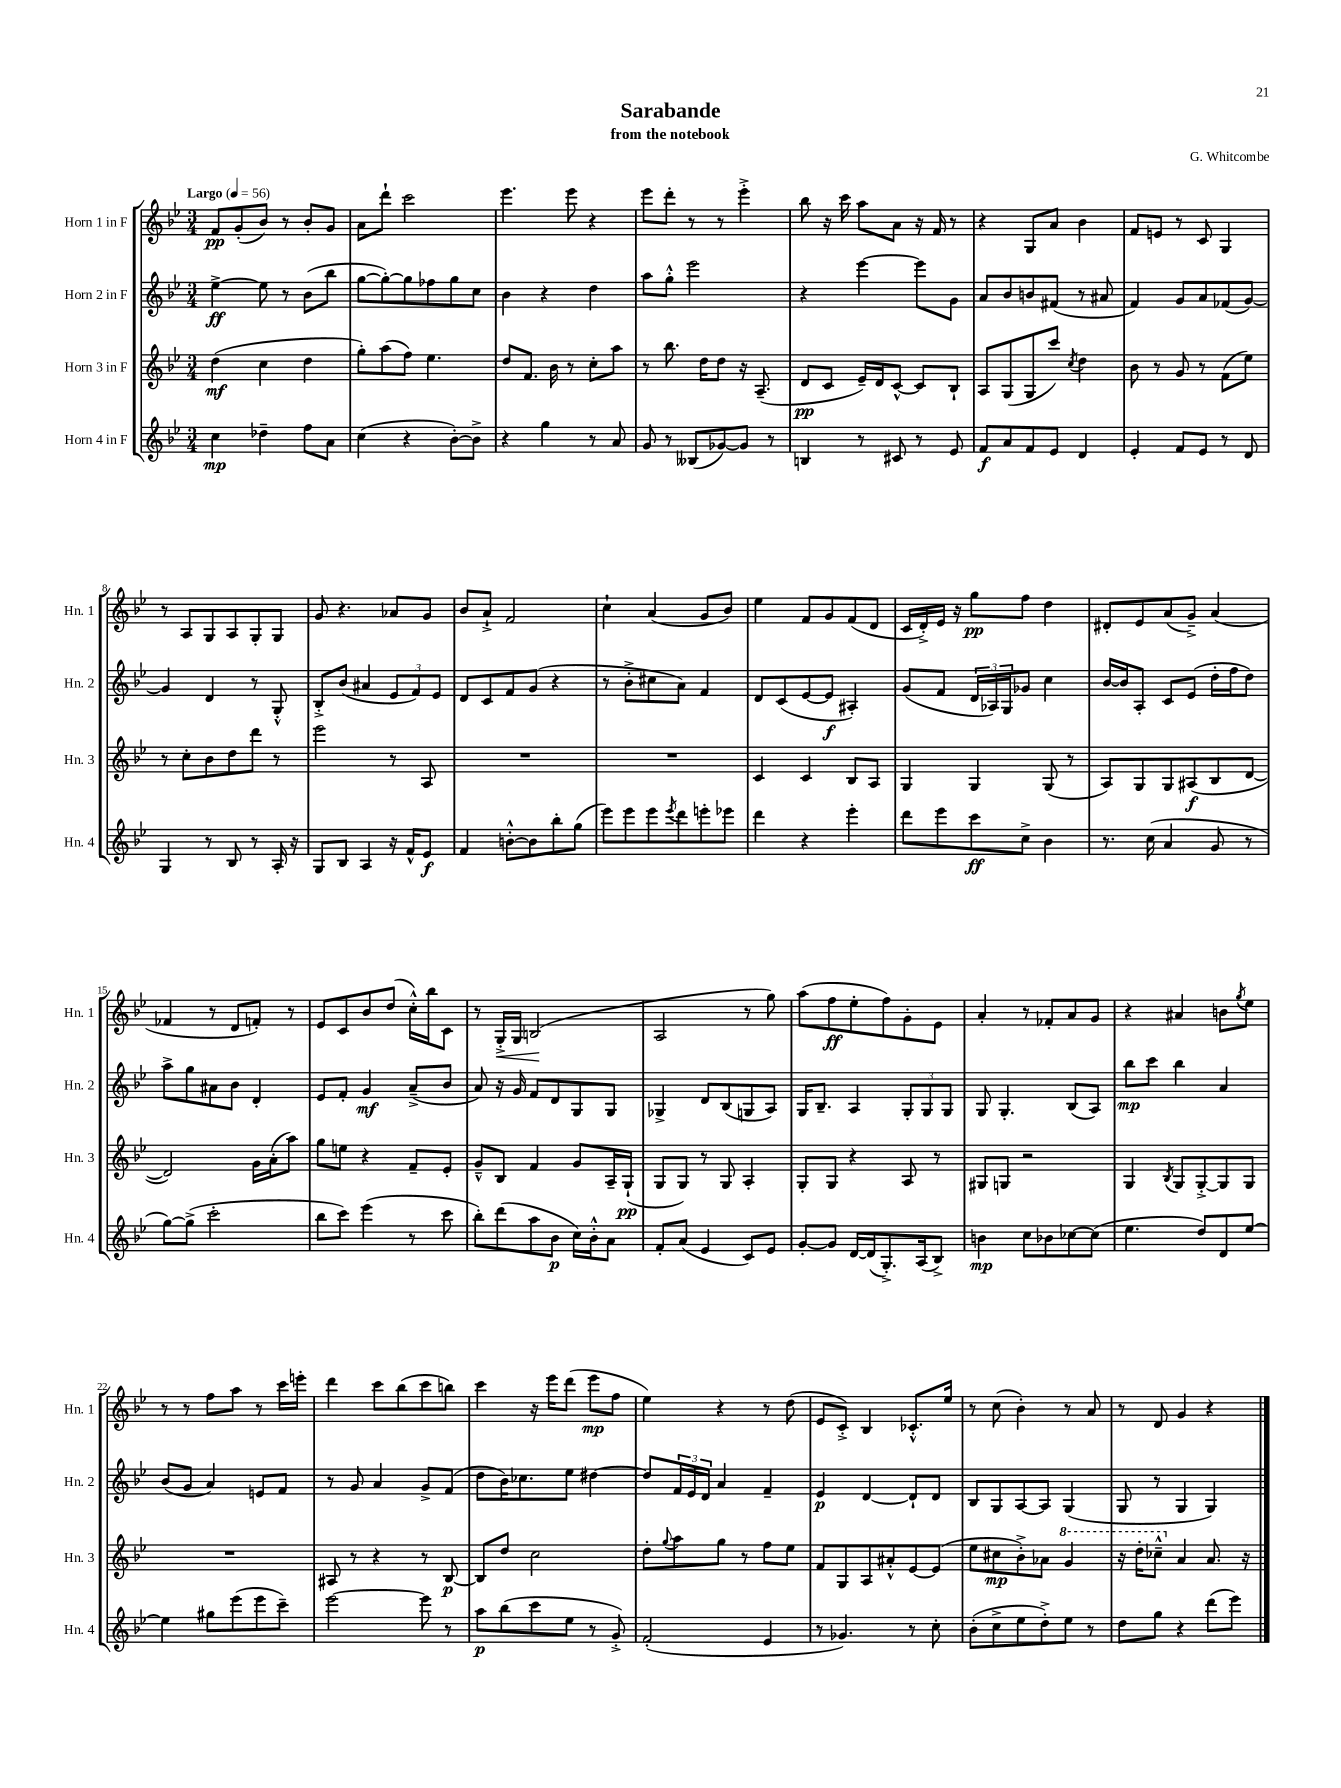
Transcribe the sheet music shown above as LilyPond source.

\header { title = "Sarabande" composer = "G. Whitcombe" subtitle = "from the notebook" }
<<
\new StaffGroup <<
\new Staff = "s0" \with { instrumentName = "Horn 1 in F" shortInstrumentName = "Hn. 1" } {
    \clef treble \key bes \major \numericTimeSignature \time 3/4 \tempo "Largo" 4 = 56
    f'8\pp g'8-.( bes'8) r8 bes'8-. g'8 |
    a'8 d'''8-! c'''2 |
    ees'''4. ees'''8 r4 |
    ees'''8 d'''8-. r8 r8 ees'''4-.-> |
    bes''8 r16 c'''16 a''8 a'8 r16 f'16 r8 |
    r4 g8 a'8 bes'4 |
    f'8 e'8 r8 c'8 g4 |
    r8 a8 g8 a8 g8-. g8 |
    g'8 r4. aes'8 g'8 |
    bes'8 a'8-!-> f'2 |
    c''4-! a'4( g'8 bes'8) |
    ees''4 f'8 g'8 f'8( d'8 |
    c'16 d'16-.->) ees'16 r16 g''8\pp f''8 d''4 |
    dis'8-. ees'8 a'8( g'8--->) a'4( |
    fes'4 r8 d'8 f'8-.) r8 |
    ees'8 c'8 bes'8 d''8( c''16-.-^) bes''16 c'8 |
    r8 g16-.->\< g16 b2\!( |
    a2 r8 g''8) |
    a''8( f''8\ff ees''8-. f''8) g'8-. ees'8 |
    a'4-. r8 fes'8-. a'8 g'8 |
    r4 ais'4 b'8 \acciaccatura { g''8 } ees''8 |
    r8 r8 f''8 a''8 r8 c'''16 e'''16-. |
    d'''4 c'''8 bes''8( c'''8 b''8) |
    c'''4 r16 ees'''16 d'''8( ees'''8\mp f''8 |
    ees''4) r4 r8 d''8( |
    ees'8 c'8-.->) bes4 ces'8.-.-^ ees''16 |
    r8 c''8( bes'4-.) r8 a'8 |
    r8 d'8 g'4 r4 \bar "|." |
}
\new Staff = "s1" \with { instrumentName = "Horn 2 in F" shortInstrumentName = "Hn. 2" } {
    \clef treble \key bes \major \numericTimeSignature \time 3/4
    ees''4~->\ff ees''8 r8 bes'8( bes''8 |
    g''8~ g''8~-.) g''8 fes''8 g''8 c''8 |
    bes'4 r4 d''4 |
    a''8 g''8-.-^ ees'''2 |
    r4 ees'''4~ ees'''8 g'8 |
    a'8 bes'8 b'8 fis'8( r8 ais'8 |
    f'4) g'8 a'8 fes'8( g'8~) |
    g'4 d'4 r8 g8-.-^ |
    bes8-.-> bes'8( ais'4 \tuplet 3/2 { ees'8 f'8) ees'8 } |
    d'8 c'8 f'8 g'8( r4 |
    r8 bes'8-.-> cis''8 a'8) f'4 |
    d'8 c'8( ees'8~ ees'8\f ais4-.) |
    g'8( f'8 \tuplet 3/2 { d'16 aes16) g16 } ges'8 c''4 |
    bes'16~ bes'16 a8-. c'8 ees'8( d''16-. f''16 d''8) |
    a''8-> g''8 ais'8 bes'8 d'4-. |
    ees'8 f'8-. g'4\mf a'8--->( bes'8 |
    a'8) r16 g'16 f'8 d'8 g8 g8 |
    ges4-> d'8 bes8( g8 a8) |
    g16 bes8.-- a4 \tuplet 3/2 { g8-. g8 g8 } |
    g8 g4.-. bes8( a8) |
    bes''8\mp c'''8 bes''4 a'4 |
    bes'8( g'8 a'4) e'8 f'8 |
    r8 g'8 a'4 g'8-> f'8( |
    d''8 bes'16) ces''8. ees''8 dis''4~ |
    dis''8 \tuplet 3/2 { f'16 ees'16 d'16 } a'4 f'4-- |
    ees'4\p d'4~ d'8-! d'8 |
    bes8 g8 a8~ a8 g4( |
    g8 r8 g4 g4) \bar "|." |
}
\new Staff = "s2" \with { instrumentName = "Horn 3 in F" shortInstrumentName = "Hn. 3" } {
    \clef treble \key bes \major \numericTimeSignature \time 3/4
    d''4\mf( c''4 d''4 |
    g''8-.) a''8( f''8) ees''4. |
    d''8 f'8. bes'16 r8 c''8-. a''8 |
    r8 bes''8. d''16 d''8 r16 a8.--( |
    d'8\pp c'8 ees'16--) d'16 c'8~-^ c'8 bes8-! |
    a8 g8( g8 c'''8) \acciaccatura { c''8 } d''4 |
    bes'8 r8 g'8 r8 f'8( ees''8) |
    r8 c''8-. bes'8 d''8 d'''8 r8 |
    ees'''2 r8 a8 |
    R2. |
    R2. |
    c'4 c'4 bes8 a8 |
    g4 g4 g8( r8 |
    a8) g8 g8 ais8\f( bes8 d'8~ |
    d'2) g'16 a'16-.( a''8) |
    g''8 e''8 r4 f'8-- ees'8-. |
    g'8---^ bes8 f'4 g'8 a16-- g16-!\pp( |
    g8 g8) r8 g8 a4-. |
    g8-. g8 r4 a8 r8 |
    gis8 g8 r2 |
    g4 \acciaccatura { bes8 } g8 g8~-.-> g8 g8 |
    R2. |
    ais8 r8 r4 r8 bes8~\p |
    bes8 d''8 c''2 |
    d''8-. \appoggiatura { g''8 } a''8 g''8 r8 f''8 ees''8 |
    f'8 g8 a8 ais'8-.-^ ees'8~ ees'8( |
    ees''8 cis''8\mp bes'8-.->) aes'8 \ottava #1 g''4 |
    r16 d'''16-. ces'''8---^ \ottava #0 a'4 a'8. r16 \bar "|." |
}
\new Staff = "s3" \with { instrumentName = "Horn 4 in F" shortInstrumentName = "Hn. 4" } {
    \clef treble \key bes \major \numericTimeSignature \time 3/4
    c''4\mp des''4-- f''8 a'8 |
    c''4( r4 bes'8~-.) bes'8-> |
    r4 g''4 r8 a'8 |
    g'8 r8 beses8( ges'8~) ges'8 r8 |
    b4 r8 cis'8 r8 ees'8 |
    f'8\f a'8 f'8 ees'8 d'4 |
    ees'4-. f'8 ees'8 r8 d'8 |
    g4 r8 bes8 r8 a16-. r16 |
    g8 bes8 a4 r16 f'16-^ ees'8\f |
    f'4 b'8~-.-^ b'8 bes''8-. g''8( |
    ees'''8) ees'''8 ees'''8 \acciaccatura { ees'''8 } d'''8 e'''8-. ees'''8 |
    d'''4 r4 ees'''4-. |
    d'''8 ees'''8 c'''8\ff c''8-> bes'4 |
    r8. c''16( a'4 g'8 r8 |
    g''8~) g''8->( c'''2-. |
    bes''8 c'''8) ees'''4( r8 c'''8 |
    bes''8-.) d'''8( a''8 bes'8\p c''16) bes'16-.-^ a'8 |
    f'8-. a'8( ees'4 c'8) ees'8 |
    g'8~-. g'8 d'16~ d'16( g8.-.->) a16( bes8->) |
    b'4\mp c''8 bes'8 ces''8~ ces''8( |
    ees''4. d''8) d'8 ees''8~ |
    ees''4 gis''8 ees'''8( ees'''8 c'''8--) |
    ees'''2~ ees'''8 r8 |
    a''8\p bes''8( c'''8 ees''8 r8 g'8-.->) |
    f'2-.( ees'4 |
    r8 ges'4.) r8 c''8-. |
    bes'8-.( c''8-> ees''8 d''8-.->) ees''8 r8 |
    d''8 g''8 r4 d'''8( ees'''8) \bar "|." |
}
>>
>>
